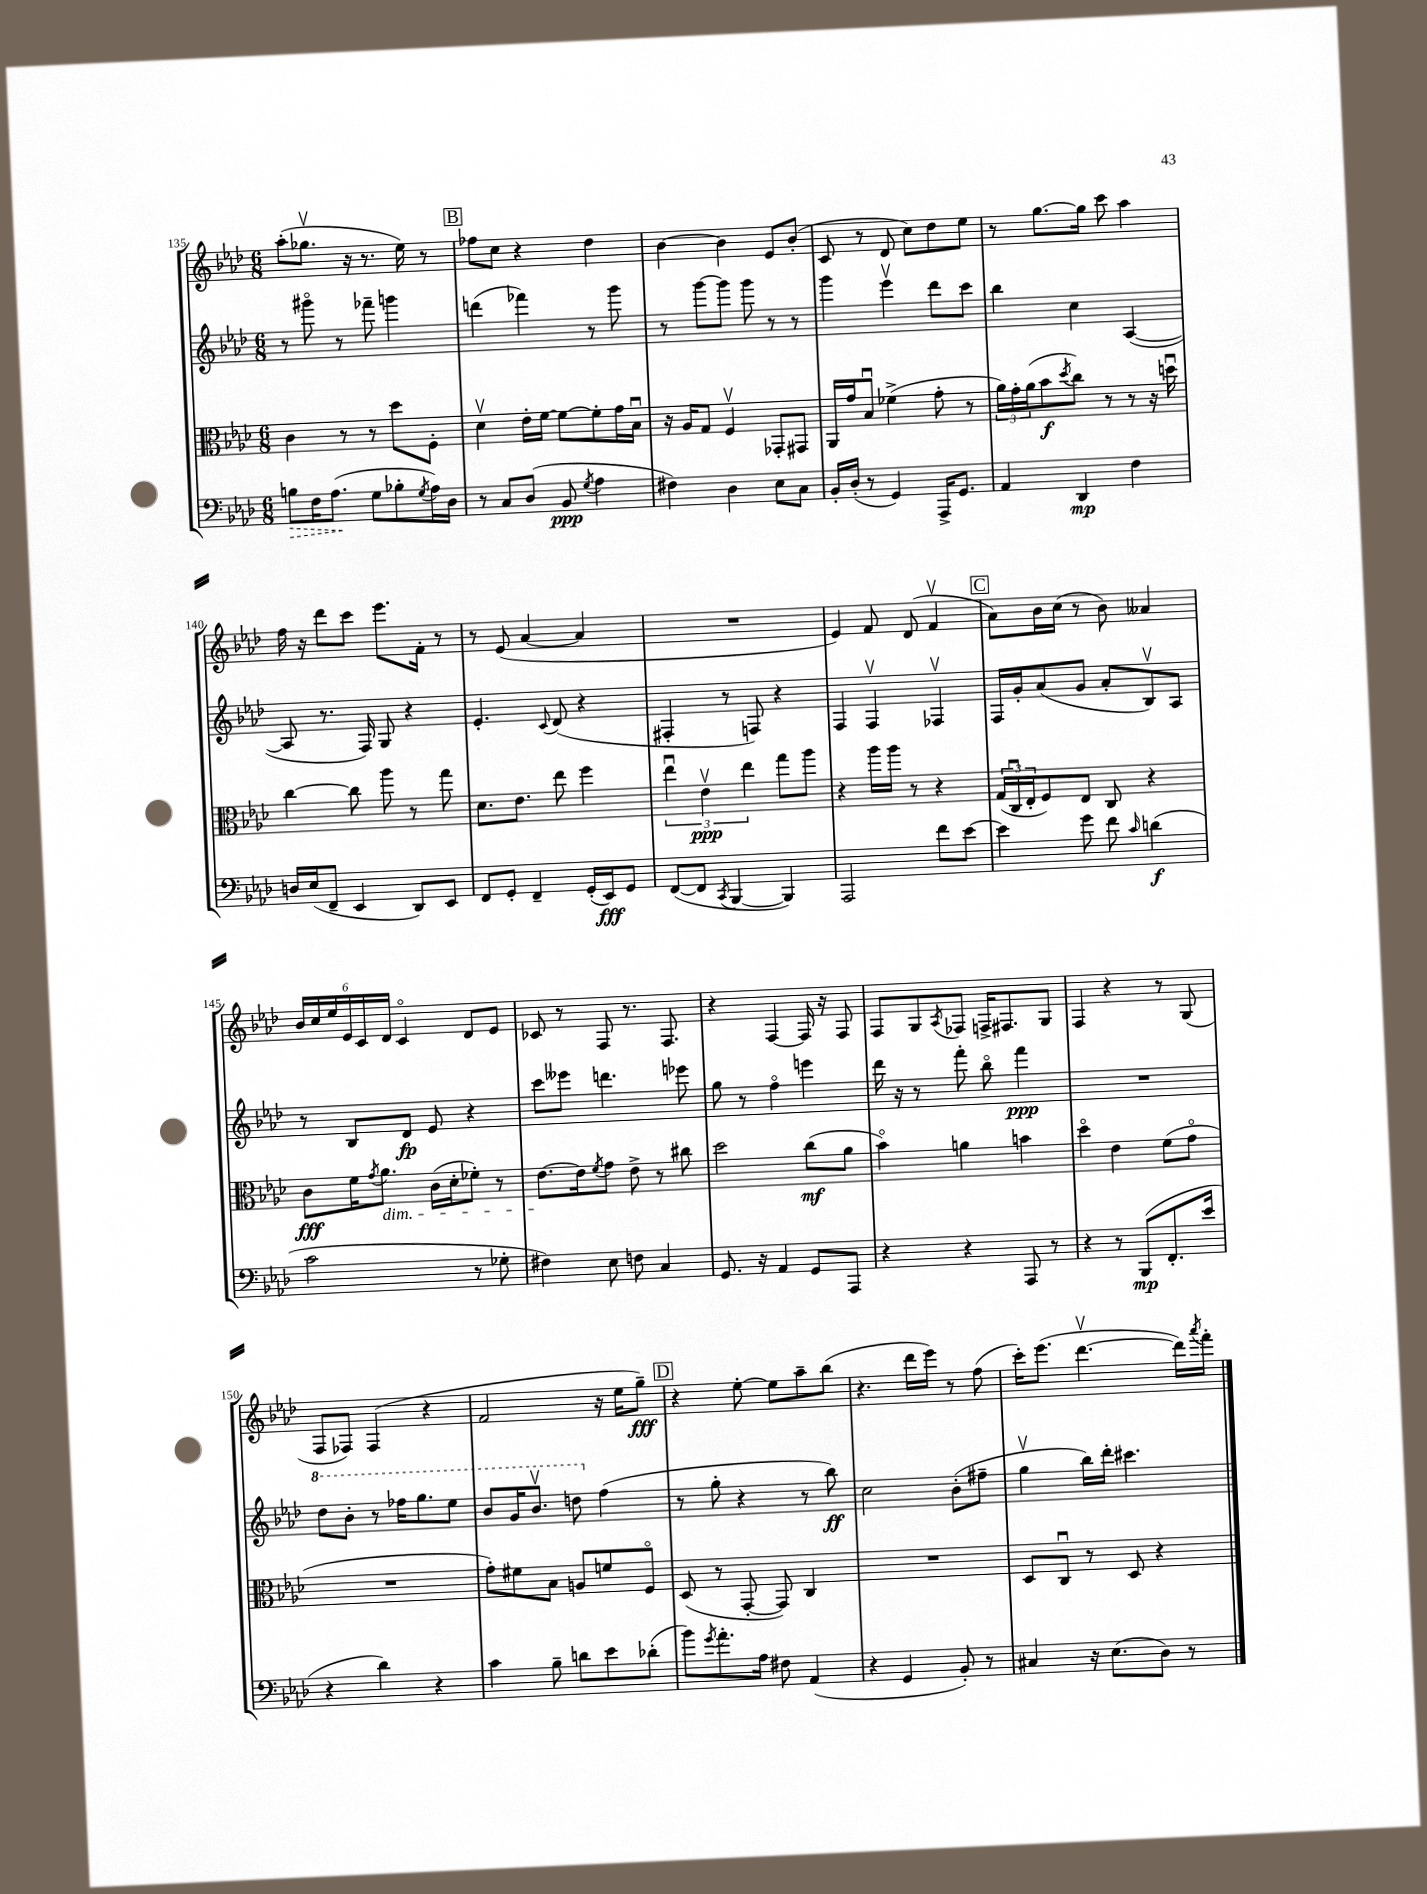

**kern	**kern	**kern	**kern
*staff4	*staff3	*staff2	*staff1
*clefF4	*clefC3	*clefG2	*clefG2
*k[b-e-a-d-]	*k[b-e-a-d-]	*k[b-e-a-d-]	*k[b-e-a-d-]
*M6/8	*M6/8	*M6/8	*M6/8
8B	4c	8r	(8aa-'
16F	.	8ggg#o	8.gg-v
(8.A-	.	.	.
.	8r	8r	.
.	.	.	16r
8G	8r	8fff-~	8.r
8B-'	8dd-	4ggg	.
.	.	.	16ee-)
8qG	.	.	.
16A-)	8F'	.	8r
16D-	.	.	.
=	=	=	=
8r	4d-v	(4ddd	8ff-
8C	.	.	8cc
(8D-	16e-'	4fff-)	4r
.	[16f	.	.
8BB-	8f_	.	.
8qG	.	.	.
4A-	8f']	8r	4dd-
.	16g	8ggg	.
.	16B-u	.	.
=	=	=	=
4F#)	16r	8r	[4b-
.	16A-	.	.
.	8G	[8ggg	.
4D-	4Fv	8ggg]	4b-]
.	.	8ggg	.
8E-	8GG-'	8r	8e-
8C	8GG#	8r	(8b-'
=	=	=	=
16BB-'	16AA-	4ggg	8c
(16D-'	16g	.	.
8r	8B-u	.	8r
4GG)	(4f-^	4eee-v	8d-
.	.	.	8cc)
16AAA-^	8g'	8ddd-	8dd-
8.GG	.	.	.
.	8r	8ccc	8ee-
=	=	=	=
4AA-	24a-)	4bb-	8r
.	24g'	.	.
.	(24a-	.	.
.	8b-	.	[8.gg
.	8qdd-	.	.
4DD-	8cc)	4cc	.
.	.	.	16gg]
.	8r	.	8ccc
4F	8r	([4A-	4aa-
.	16r	.	.
.	16ddu	.	.
=	=	=	=
16D	[4cc	8A-]	16ff
(16E-	.	.	16r
8FF~	.	8.r	8ddd-
4EE-	8cc]	.	8ccc
.	.	16F)	.
.	8aa-	8G	8.eee-
8DD-)	8r	4r	.
.	.	.	16f'
8EE-	8gg	.	8r
=	=	=	=
8FF	8.d-	4.e-'	8r
8GG'	.	.	(8e-
.	8.e-	.	.
4FF~	.	.	[4a-
.	.	8qqc	.
.	8ee-	(8d-	.
(16GG'	4ff	4r	4a-]
16EE-)	.	.	.
8GG	.	.	.
=	=	=	=
([8FF	6ee-u	4F#'	2.r
8FF]	.	.	.
.	6e-v	.	.
8qCC	.	.	.
[4BBB-	.	8r	.
.	6ee-	.	.
.	.	8F)	.
4BBB-])	8gg	4r	.
.	8aa-	.	.
=	=	=	=
2AAA-	4r	4F	4e-)
.	16aa-	4Fv	8f
.	16aa-	.	.
.	8r	.	(8d-
8f	4r	4F-v	4fv
[8e-	.	.	.
=	=	=	=
4e-]	(24G	16F	8a-)
.	24Cu	.	.
.	.	16g'	.
.	24E-'	.	.
.	8F)	(8a-	16b-
.	.	.	(16cc
8g	8E-	8g	8r
8f	8C	8a-'	8b-)
16qqc	.	.	.
(4d	4r	8B-v)	4a--
.	.	8A-	.
=	=	=	=
2c	8c	8r	24b-
.	.	.	24cc
.	.	.	24ee-
.	16f	8B-	24e-
.	.	.	24c
.	8qg	.	.
.	8.a-	.	.
.	.	.	24d-
.	.	8d-	4co
.	(16c	8e-	.
.	16d-'	.	.
8r	8f-')	4r	8d-
8G-'	8r	.	8e-
=	=	=	=
4F#)	[8.e-	8ccc	8c-
.	.	8eee--	8r
.	16e-]	.	.
.	8qf	.	.
8E-	8g	4.ddd	8F
8F	8e-^	.	8.r
4C	8r	.	.
.	.	.	8.F
.	8cc#	8eee-	.
=	=	=	=
8.GG	2dd-	8gg	4r
.	.	8r	.
16r	.	.	.
4AA-	.	4ffo	[4F
8GG	(8cc	4eee	16F]
.	.	.	16r
8AAA-	8a-	.	8F
=	=	=	=
4r	4b-o)	16ddd-	8F
.	.	16r	.
.	.	8r	8G
.	.	.	8qA-
4r	4a	8fff'	8F-
.	.	8bb-o	16F^
.	.	.	8.F#
8AAA-	4b	4fff	.
8r	.	.	8G
=	=	=	=
4r	4dd-o	2.r	4F
8r	4e-	.	4r
(8BBB-	.	.	.
8.FF'	(8f	.	8r
.	8go	.	(8G
16e-	.	.	.
=	=	=	=
4r	2.r	8ddd-	8F
.	.	8bb-'	8F-)
4d-)	.	8r	(4F-
.	.	16fff-	.
.	.	8.ggg	.
4r	.	.	4r
.	.	8eee-	.
=	=	=	=
4c	8g')	8bb-	2f
.	8f#	16gg	.
.	.	8.bb-v	.
8B-~	8B-	.	.
8d	8A	8ddd	.
8e-	8f	(4ff	16r
.	.	.	16ee-
(8d-'	8Fo	.	8gg~)
=	=	=	=
8b-)	(8D-	8r	4r
8qg	.	.	.
8.a-'	8r	8gg'	.
.	[8GG'	4r	[8ee-'
16A-	.	.	.
8F#	8GG])	.	8ee-]
(4AA-	4C	8r	8aa-~
.	.	8bb-)	(8bb-
=	=	=	=
4r	2.r	2cc	4.r
4GG	.	.	.
.	.	.	16ddd-
.	.	.	16eee-)
8BB-')	.	(8b-'	8r
8r	.	8ff#~	(8ff
=	=	=	=
4C#	8D-	4ggv	16ccc')
.	.	.	(8.eee-
.	8Cu	.	.
16r	8r	16bb-)	[4.ddd-v
(8.E-	.	16ddd-'	.
.	8D-	4.ccc#	.
8D-)	4r	.	.
8r	.	.	16ddd-])
.	.	.	8qaaa-
.	.	.	16fff'
==	==	==	==
*-	*-	*-	*-
